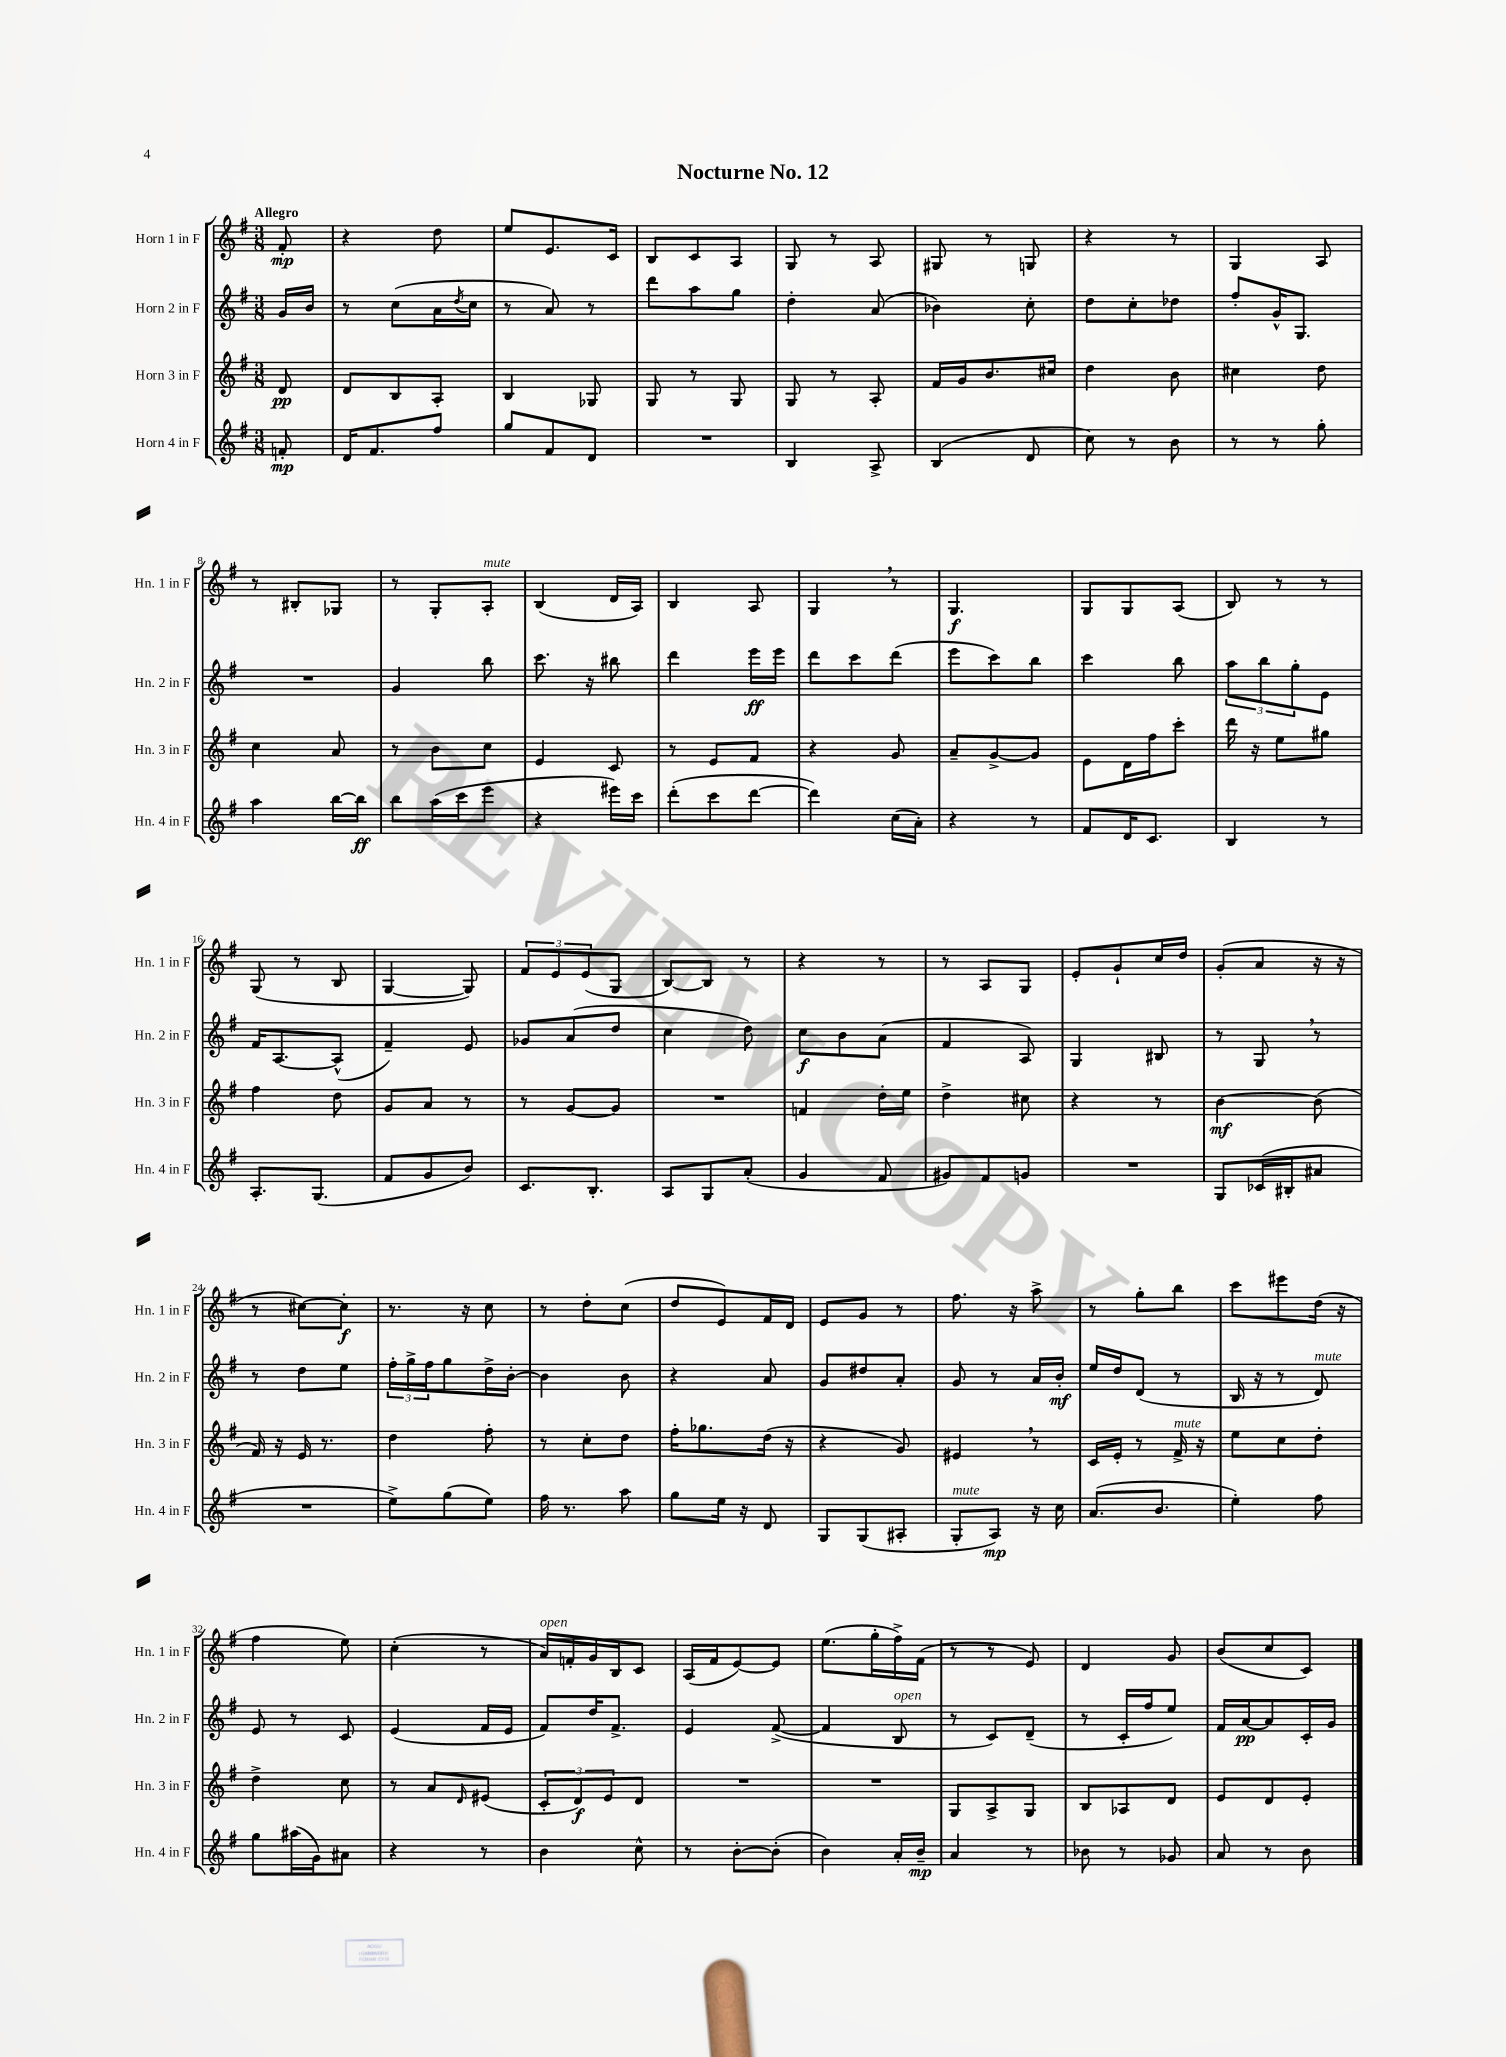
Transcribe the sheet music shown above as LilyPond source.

\header { title = "Nocturne No. 12" }
<<
\new StaffGroup <<
\new Staff = "s0" \with { instrumentName = "Horn 1 in F" shortInstrumentName = "Hn. 1 in F" } {
    \clef treble \key g \major \numericTimeSignature \time 3/8 \partial 8 \tempo "Allegro"
    fis'8-.\mp |
    r4 d''8 |
    e''8 e'8. c'16 |
    b8 c'8 a8 |
    g8 r8 a8 |
    gis8 r8 g8 |
    r4 r8 |
    g4 a8 |
    r8 bis8-. ges8 |
    r8 g8-. a8-.^\markup { \italic "mute" } |
    b4( d'16 a16) |
    b4 a8 |
    g4 \breathe r8 |
    g4.\f |
    g8 g8 a8( |
    b8) r8 r8 |
    g8( r8 b8 |
    g4~ g8) |
    \tuplet 3/2 { fis'8 e'8 e'8( } g8 |
    b8~) b8 r8 |
    r4 r8 |
    r8 a8 g8 |
    e'8-. g'8-! c''16 d''16 |
    g'8-.( a'8 r16 r16 |
    r8 cis''8~) cis''8-.\f |
    r8. r16 c''8 |
    r8 d''8-. c''8( |
    d''8 e'8) fis'16 d'16 |
    e'8 g'8 r8 |
    fis''8. r16 a''8-> |
    r8 g''8-. b''8 |
    c'''8 eis'''8 d''16( r16 |
    fis''4 e''8) |
    c''4-.( r8 |
    a'16^\markup { \italic "open" }) f'16-. g'16 b16 c'8 |
    a16( fis'16 e'8~) e'8 |
    e''8.( g''16-. fis''16->) fis'16( |
    r8 r8 e'8) |
    d'4 g'8 |
    b'8( c''8 c'8) \bar "|." |
}
\new Staff = "s1" \with { instrumentName = "Horn 2 in F" shortInstrumentName = "Hn. 2 in F" } {
    \clef treble \key g \major \numericTimeSignature \time 3/8 \partial 8
    g'16 b'16 |
    r8 c''8( a'16 \acciaccatura { d''8 } c''16 |
    r8 a'8) r8 |
    d'''8 a''8 g''8 |
    d''4-. a'8( |
    bes'4) c''8-. |
    d''8 c''8-. des''8 |
    fis''8-. g'16-^ g8. |
    R4. |
    g'4 b''8 |
    c'''8. r16 bis''8 |
    d'''4 e'''16\ff e'''16 |
    d'''8 c'''8 d'''8( |
    e'''8 c'''8) b''8 |
    c'''4 b''8 |
    \tuplet 3/2 { a''8 b''8 g''8-. } e'8 |
    fis'16 a8.~ a8-^( |
    fis'4--) e'8 |
    ges'8 a'8( d''8 |
    c''4 d''8) |
    c''8\f b'8 a'8( |
    fis'4 a8) |
    g4 bis8 |
    r8 g8 \breathe r8 |
    r8 d''8 e''8 |
    \tuplet 3/2 { fis''16-. g''16-> fis''16 } g''8 d''16-> b'16~-. |
    b'4 b'8 |
    r4 a'8 |
    g'8 dis''8 a'8-. |
    g'8 r8 a'16 b'16-.\mf |
    e''16 d''16 d'8( r8 |
    b16 r16 r8 d'8^\markup { \italic "mute" }) |
    e'8 r8 c'8 |
    e'4( fis'16 e'16 |
    fis'8) d''16 fis'8.-> |
    e'4 fis'8~->( |
    fis'4 b8^\markup { \italic "open" } |
    r8 c'8) d'8--( |
    r8 c'16-. fis''16 e''8) |
    fis'16 a'16~\pp a'8 c'16-. g'16 \bar "|." |
}
\new Staff = "s2" \with { instrumentName = "Horn 3 in F" shortInstrumentName = "Hn. 3 in F" } {
    \clef treble \key g \major \numericTimeSignature \time 3/8 \partial 8
    d'8\pp |
    d'8 b8 a8-. |
    b4 ges8 |
    g8 r8 g8 |
    g8 r8 a8-. |
    fis'16 g'16 b'8. cis''16 |
    d''4 b'8 |
    cis''4 d''8 |
    c''4 a'8 |
    r8 b'8 c''8 |
    e'4 c'8 |
    r8 e'8 fis'8 |
    r4 g'8 |
    a'8-- g'8~-> g'8 |
    e'8 d'16 fis''16 c'''8-. |
    d'''16 r16 e''8 gis''8 |
    fis''4 d''8 |
    g'8 a'8 r8 |
    r8 g'8~ g'8 |
    R4. |
    f'4 d''16-. e''16 |
    d''4-> cis''8 |
    r4 r8 |
    b'4~\mf b'8( |
    fis'16) r16 e'16 r8. |
    d''4 fis''8-. |
    r8 c''8-. d''8 |
    fis''16-. ges''8. d''16( r16 |
    r4 g'8) |
    eis'4 \breathe r8 |
    c'16 e'16-. r8 fis'16->^\markup { \italic "mute" } r16 |
    e''8 c''8 d''8-. |
    d''4-> c''8 |
    r8 a'8 \grace { d'16 } eis'8( |
    \tuplet 3/2 { c'8-. d'8\f) e'8 } d'8 |
    R4. |
    R4. |
    g8 a8-> g8 |
    b8 aes8 d'8 |
    e'8 d'8 e'8-. \bar "|." |
}
\new Staff = "s3" \with { instrumentName = "Horn 4 in F" shortInstrumentName = "Hn. 4 in F" } {
    \clef treble \key g \major \numericTimeSignature \time 3/8 \partial 8
    f'8-.\mp |
    d'16 fis'8. fis''8 |
    g''8 fis'8 d'8 |
    R4. |
    b4 a8-> |
    b4( d'8 |
    c''8) r8 b'8 |
    r8 r8 g''8-. |
    a''4 b''16~ b''16\ff |
    b''8 a''16( c'''16 e'''8 |
    r4 eis'''16) c'''16 |
    d'''8-.( c'''8 d'''8~ |
    d'''4) c''16( a'16-.) |
    r4 r8 |
    fis'8 d'16 c'8. |
    b4 r8 |
    a8.-. g8.( |
    fis'8 g'8 b'8) |
    c'8. b8.-. |
    a8 g8 a'8-.( |
    g'4 fis'8 |
    gis'8) fis'8 g'8 |
    R4. |
    g8 ces'16( bis16-. ais'8 |
    R4. |
    e''8->) g''8( e''8) |
    fis''16 r8. a''8 |
    g''8 e''16 r16 d'8 |
    g8 g8( ais8-. |
    g8-.^\markup { \italic "mute" } a8\mp) r16 c''16 |
    a'8.( b'8. |
    e''4-.) fis''8 |
    g''8 ais''16( g'16) ais'8 |
    r4 r8 |
    b'4 c''8-^ |
    r8 b'8~-. b'8-.( |
    b'4) a'16-. b'16--\mp |
    a'4 r8 |
    bes'8 r8 ges'8 |
    a'8 r8 b'8 \bar "|." |
}
>>
>>
